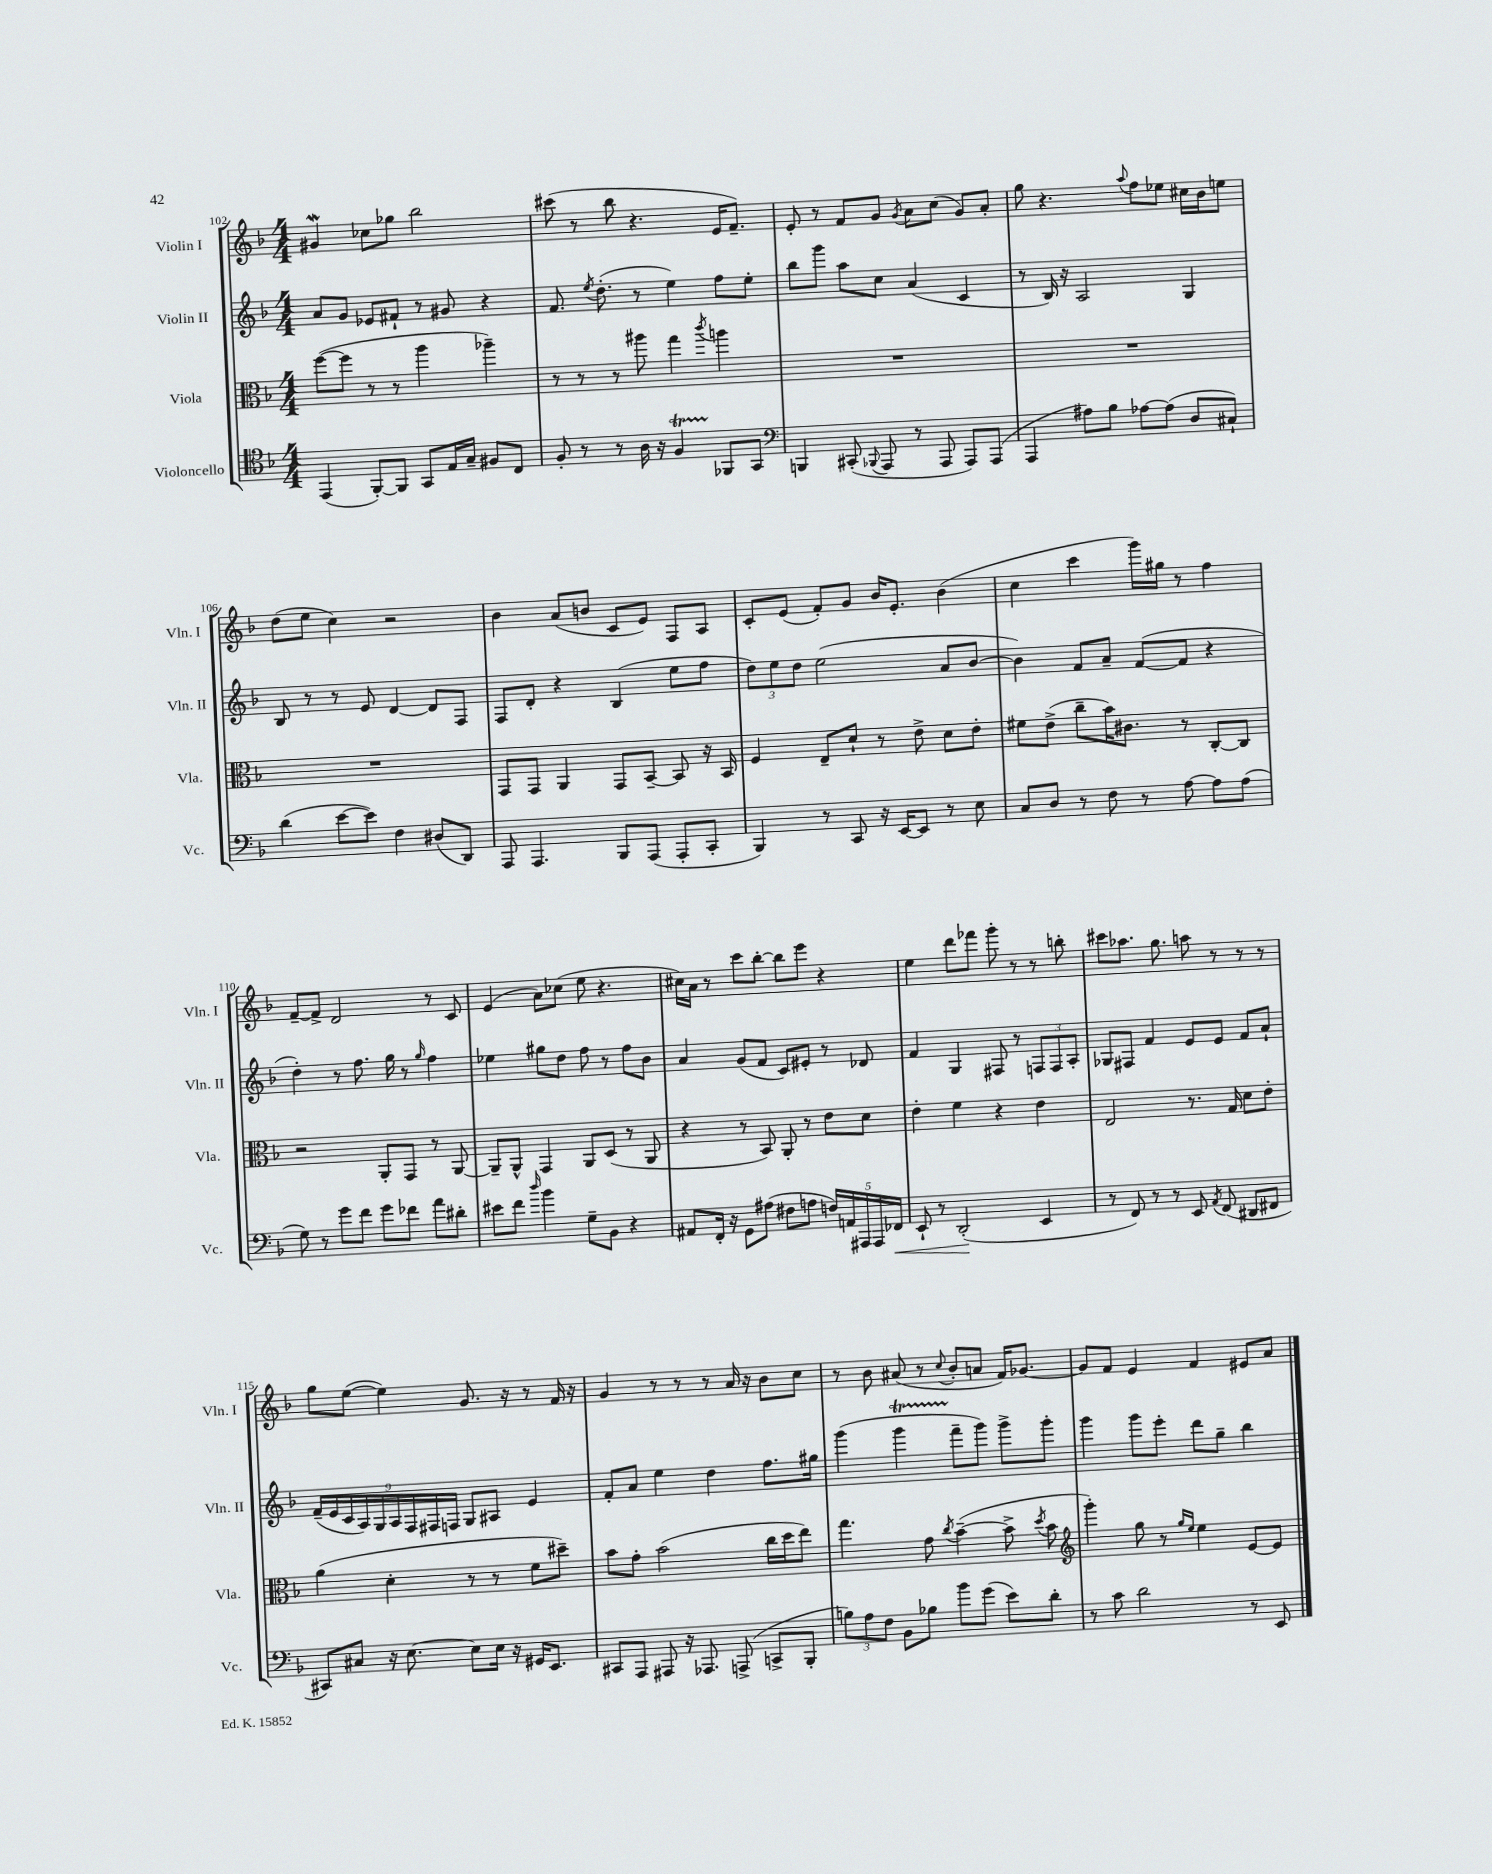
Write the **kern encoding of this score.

**kern	**dynam	**kern	**kern	**kern
*part4	*part4	*part3	*part2	*part1
*staff4	*staff4	*staff3	*staff2	*staff1
*I"Violoncello	*	*I"Viola	*I"Violin II	*I"Violin I
*I'Vc.	*	*I'Vla.	*I'Vln. II	*I'Vln. I
*clefC4	*	*clefC3	*clefG2	*clefG2
*k[b-]	*	*k[b-]	*k[b-]	*k[b-]
*M4/4	*	*M4/4	*M4/4	*M4/4
=102	=102	=102	=102	=102
(4EE/	.	([8ff\L	8a/L	4g#XW/
.	.	8ff\J]	8g/J	.
[8FF'/L)	.	8r	8e-X/L	8cc-X\L
8FF/J]	.	8r	8f#X`/J	8gg-X\J
8GG/L	.	4aa\	8r	2bb-\
16E/L	.	.	8g#X/	.
16G~/JJ	.	.	.	.
8F#X/L	.	4aa-X~\)	4r	.
8C/J	.	.	.	.
=103	=103	=103	=103	=103
8F'/	.	8r	8.f/	(8ccc#X\
8r	.	8r	.	8r
.	.	.	8qee/	.
.	.	.	(8.dd'\	.
8r	.	8r	.	8bb-\
16A\	.	8aa#X\	8r	4.r
16r	.	.	.	.
4FT/	.	4gg\	4ee\)	.
.	.	8qccc/	.	.
8FF-X/L	.	4aan\	8ff\L	16e/KL
.	.	.	.	8.f~/J)
8GG/J	.	.	8ee'\J	.
=104	=104	=104	=104	=104
*clefF4	*	*	*	*
4BBBn/	.	1r	8bb-\L	8e'/
.	.	.	8ggg\J	8r
(8CC#X'/	.	.	8aa\L	8f/L
8qqBBB-X/	.	.	.	.
8AAA/	.	.	8cc\J	8g/J
.	.	.	.	8qg/
8r	.	.	(4a/	8a\L
8AAA/	.	.	.	(8cc\J
8AAA/L)	.	.	4c/	8g/L)
(8AAA/J	.	.	.	8a'/J
=105	=105	=105	=105	=105
4AAA/	.	1r	8r	8gg\
.	.	.	16B-/)	4.r
.	.	.	16r	.
8A#X\L)	.	.	2A/	.
8B-\J	.	.	.	.
.	.	.	.	8qqaa/
[8A-X\L	.	.	.	8ff\L
(8A-\J]	.	.	.	8ee-X\J
8D/L	.	.	4G/	16cc#X\LL
.	.	.	.	16b-\J
8C#X`/J)	.	.	.	8een\J
!!LO:LB:g=z
=106	=106	=106	=106	=106
(4d\	.	1r	8B-/	(8dd\L
.	.	.	8r	8ee\J
[8e\L	.	.	8r	4cc\)
8e\J])	.	.	8e/	.
4F\	.	.	[4d/	2r
(8D#X/L	.	.	8d/L]	.
8DD/J)	.	.	8F/J	.
=107	=107	=107	=107	=107
8AAA/	.	8GG/L	8F/L	4b-\
4.AAA/	.	8GG/J	8d'/J	.
.	.	4AA/	4r	(8a/L
.	.	.	.	8bn/J
8BBB-/L	.	8GG/L	(4B-/	8c/L
(8AAA/J	.	[8BB-~/J	.	8e/J)
8AAA'/L	.	8BB-/]	8ee\L	8F/L
8CC'/J	.	16r	8ff\J	8A/J
.	.	16BB-/	.	.
=108	=108	=108	=108	=108
4BBB-/)	.	4F/	12dd\L)	8c'/L
.	.	.	12ee\	.
.	.	.	.	(8e/J
.	.	.	12dd\J	.
8r	.	8E~/L	(2ee\	8f'/L)
8CC/	.	8d`/J	.	8g/J
16r	.	8r	.	16b-/KL
[16EE/KL	.	.	.	8.e'/J
8EE/J]	.	8e^\	.	.
8r	.	8d\L	8a/L	(4b-\
8E\	.	8e'\J	[8b-/J	.
=109	=109	=109	=109	=109
8C/L	.	8f#X\L	4b-\])	4cc\
8D/J	.	(8e^\J	.	.
8r	.	8cc~\L	8f/L	4ccc\
8F\	.	16b-\K)	8a~/J	.
.	.	8.c#X\J	.	.
8r	.	.	([8f/L	16ggg\LL)
.	.	.	.	16gg#X\JJ
[8A\	.	8r	8f/J]	8r
8A\L]	.	[8C'/L	4r	4ff\
(8A\J	.	8C/J]	.	.
!!LO:LB:g=z
=110	=110	=110	=110	=110
8G\)	.	2r	4dd'\)	[8f~/L
8r	.	.	.	8f^/J]
8g\L	.	.	8r	2d/
8f\J	.	.	8.ff\	.
8g\L	.	8AA'/L	.	.
.	.	.	16gg\	.
8f-X\J	.	8GG/J	8r	.
.	.	.	16qqgg/	.
8a\L	.	8r	4ff\	8r
8d#X'\J	.	[8AA/	.	8c/
=111	=111	=111	=111	=111
8e#X\L	.	8AA~/L]	4ee-X\	(4e/
8f\J	.	8AA^^/J	.	.
16qqdd/	.	.	.	.
4b-\	.	4GG/	8gg#X\L	8a\L)
.	.	.	8dd\J	(8cc-X\J
8G~\L	.	8AA/L	8ff\	8ee\
8BB-\J	.	(8D/J	8r	4.r
4r	.	8r	8ff\L	.
.	.	8AA/	8b-\J	.
=112	=112	=112	=112	=112
8AA#X/L	.	4r	4a/	16cc#X\LL)
.	.	.	.	16a\JJ
16FF'/Jk	.	.	.	8r
16r	.	.	.	.
8GG\L	.	8r	(8g/L	8ccc\L
(8A#X\J	.	8BB-/)	8f/J	[8bb-'\J
8F#X\L	.	8AA'/	8c/L)	8bb-\L]
8An\J	.	8r	8e#X'/J	8eee\J
20Fn/LL)	.	8e\L	8r	4r
20AAn/	.	.	.	.
20AAA#X/	.	.	.	.
.	.	8d\J	8d-X/	.
20AAA#/	.	.	.	.
!	!LO:HP:b	!	!	!
20FF-X/JJ	<	.	.	.
=113	=113	=113	=113	=113
8EE`/	.	4e'\	4f/	4ee\
8r	.	.	.	.
(2DD'/	.	4f\	4G/	8ddd\L
.	.	.	.	8fff-X\J
.	.	4r	8F#X/	8ggg'\
.	.	.	8r	8r
4EE/	[	4e\	12Fn/L	8r
.	.	.	12F/	.
.	.	.	.	8bbn'\
.	.	.	12A'/J	.
=114	=114	=114	=114	=114
8r	.	2E/	8G-X/L	8ccc#X\L
8FF/)	.	.	8F#X/J	8.aa-X\J
8r	.	.	4f/	.
.	.	.	.	8.gg\
8r	.	.	.	.
8EE/	.	8.r	8e/L	8aan\
8qAA/	.	.	.	.
(8FF/	.	.	8e/J	8r
.	.	16G/	.	.
8DD#X/L	.	8d\L	8f/L	8r
8FF#X/J	.	8e'\J	8a`/J	8r
!!LO:LB:g=z
=115	=115	=115	=115	=115
8CC#X/L)	.	(4a\	(18f~/LL	8gg\L
.	.	.	18e/	.
.	.	.	18c/	.
8C#X/J	.	.	.	([8ee\J
.	.	.	18A/)	.
.	.	.	18G/	.
16r	.	4d'\	.	4ee\])
.	.	.	18A/	.
[8.E\	.	.	.	.
.	.	.	18F/	.
.	.	.	18F#X/	.
.	.	.	18Fn/JJ	.
8E\L]	.	8r	8G/L	8.g/
16E\Jk	.	8r	8A#X/J	.
16r	.	.	.	16r
16GG#X/KL	.	8f\L	4e/	8r
8.EE/J	.	.	.	.
.	.	8dd#X~\J)	.	16f/
.	.	.	.	16r
=116	=116	=116	=116	=116
8CC#X/L	.	8b-\L	8f'/L	4g/
8AAA/J	.	8g'\J	8a/J	.
8AAA#X/	.	(2b-\	4ee\	8r
16r	.	.	.	8r
8.AAA-X/	.	.	.	.
.	.	.	4dd\	8r
(8AAAn^/	.	.	.	16a/
.	.	.	.	16r
8CCn^/L	.	16cc\LL	8.ff\L	8b-\L
.	.	16dd\J	.	.
8BBB-'/J	.	8ee\J)	.	8cc\J
.	.	.	16gg#X\Jk	.
=117	=117	=117	=117	=117
12Bn\L)	.	4.gg\	(4ggg\	8r
12A\	.	.	.	.
.	.	.	.	8b-\
12F\J	.	.	.	.
8BB-\L	.	.	4gggT\	(8a#X/
8B-X\J	.	8g\	.	8r
.	.	8qcc/	.	8qqcc/
8b-\L	.	([4b-~\	8fff~\L	8b-'/L
(8g\J	.	.	8ggg\J)	8an/J
8e\L)	.	8b-^\]	8ggg^\L	16f/KL)
.	.	.	.	[8.g-X/J
.	.	8qdd/	.	.
8d'\J	.	8b-\	8ggg'\J	.
=118	=118	=118	=118	=118
*	*	*clefG2	*	*
8r	.	4ggg'\)	4ggg\	8g-/L]
8c\	.	.	.	8f/J
2d\	.	8gg\	8ggg\L	4e/
.	.	8r	8eee'\J	.
.	.	16qqgg/LL	.	.
.	.	16qqee/JJ	.	.
.	.	4ee\	8ddd\L	4f/
.	.	.	8gg~\J	.
8r	.	[8e/L	4bb-\	8e#X/L
8EE/	.	8e/J]	.	8a/J
==	==	==	==	==
*-	*-	*-	*-	*-
